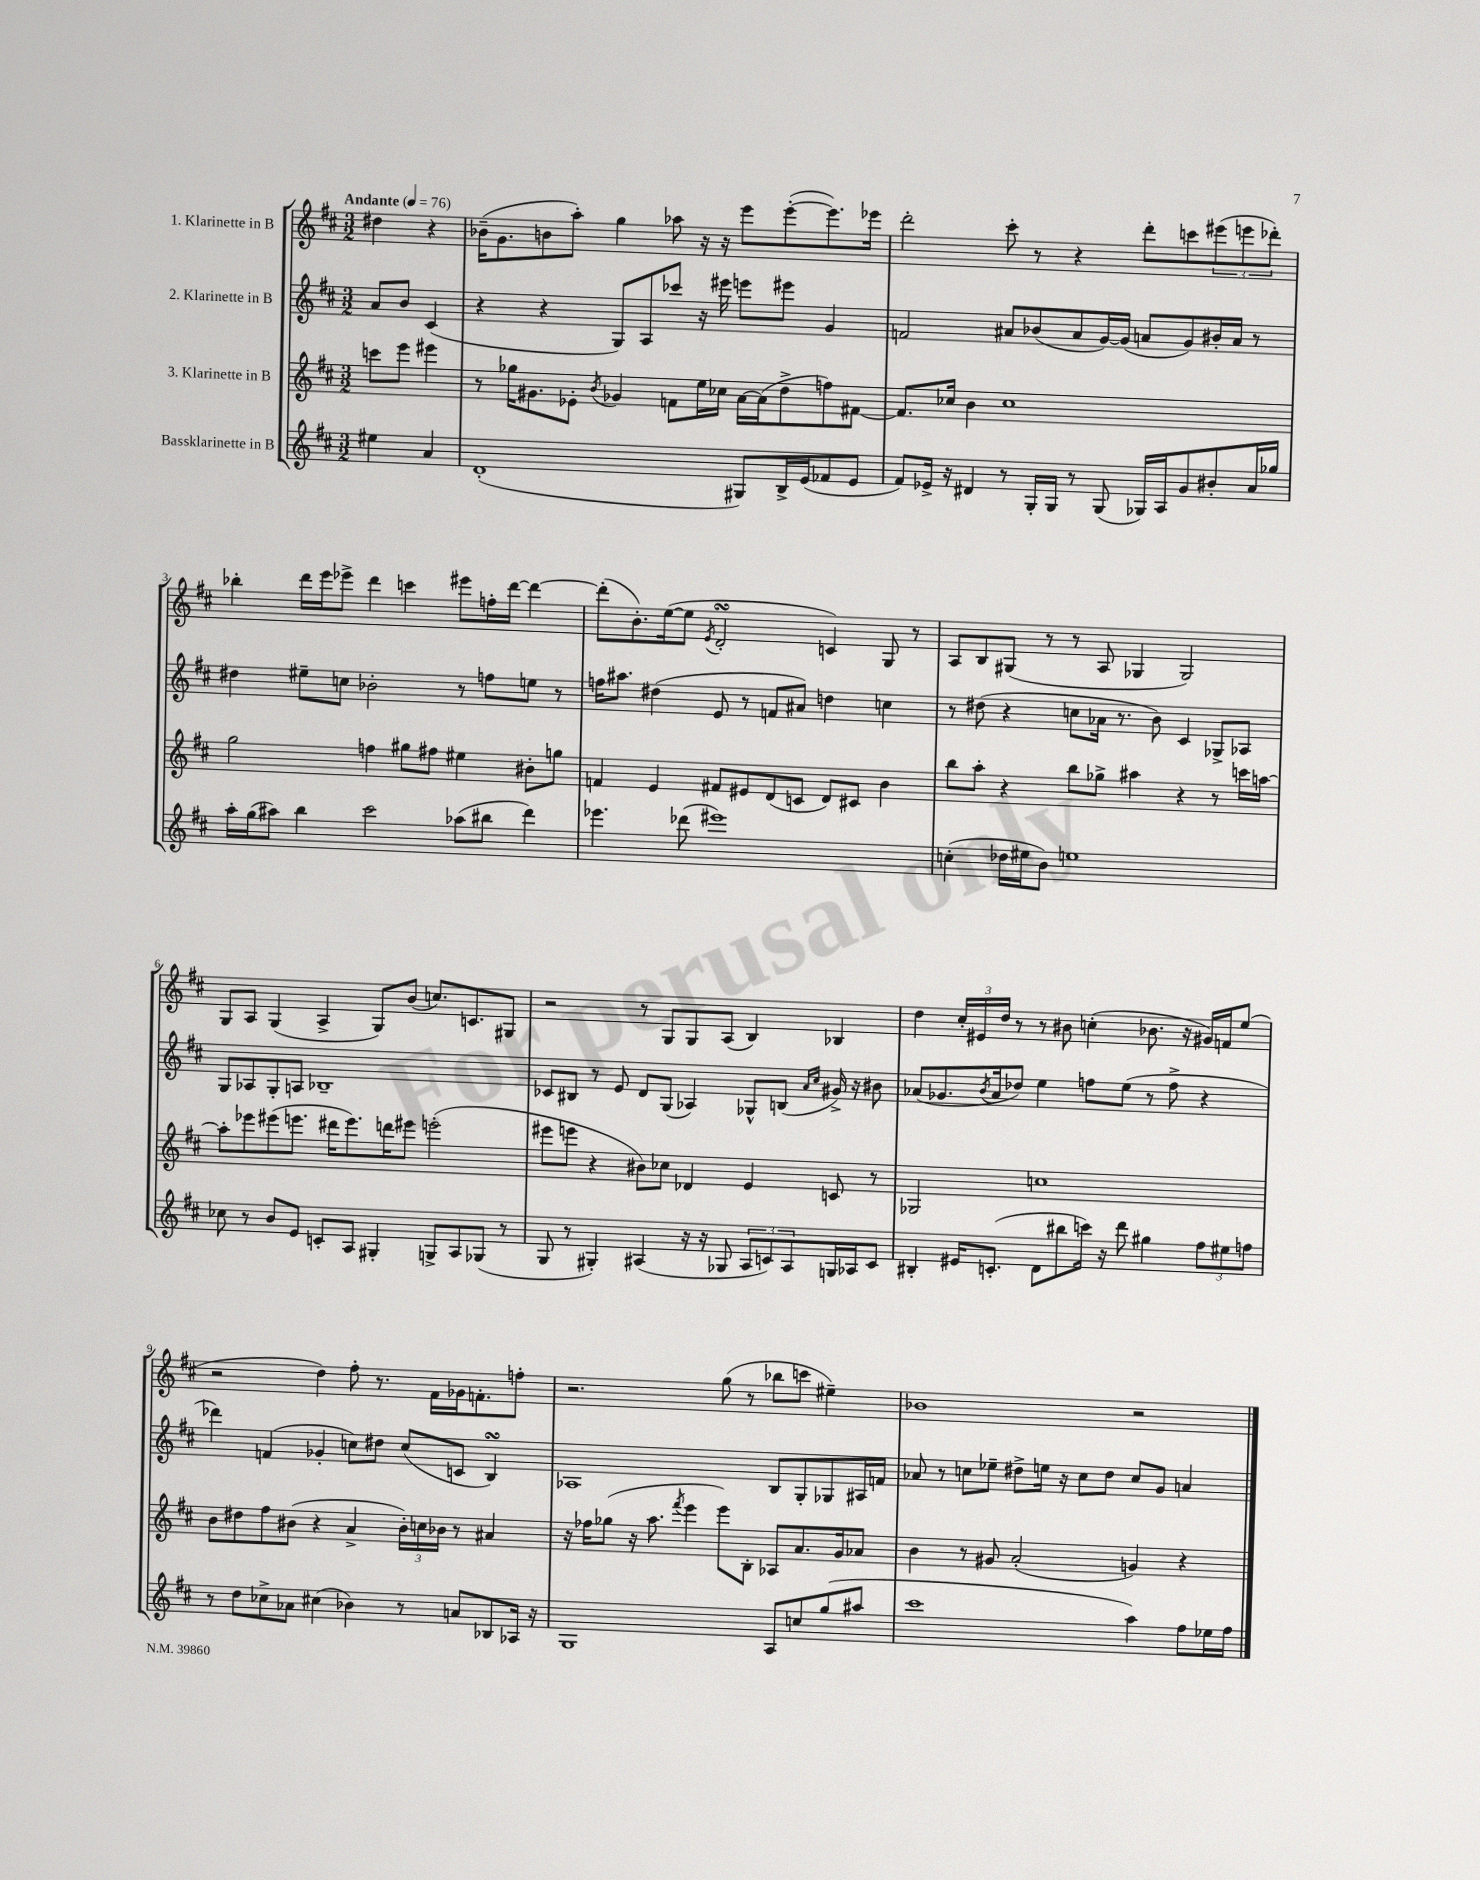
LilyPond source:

<<
\new StaffGroup <<
\new Staff = "s0" \with { instrumentName = "1. Klarinette in B" } {
    \clef treble \key d \major \numericTimeSignature \time 3/2 \partial 2 \tempo "Andante" 4 = 76
    dis''4 r4 |
    bes'16--( g'8. b'8 a''8-.) g''4 aes''8 r16 r16 e'''8 e'''8~-.( e'''8.) ees'''16 |
    d'''2-. cis'''8-. r8 r4 d'''8-. c'''8 \tuplet 3/2 { eis'''8( e'''8 des'''8-.) } |
    bes''4-. d'''16 e'''16 ees'''8-> d'''4 c'''4 eis'''8 f''16-. d'''16~ d'''4~ |
    d'''8-.( b'8.-.) e''16~( e''8 \acciaccatura { e'8 } d'2-.\turn c'4) g8 r8 |
    a8 b8 gis8( r8 r8 a8 ges4 ges2) |
    g8 a8 g4( a4-> g8) b'8( c''8.) c'8. gis8 |
    r2 r8 g8 g8 a8( b4) bes4 |
    d''4 \tuplet 3/2 { cis''16-. eis'16 d''16 } r8 r8 bis'8 c''4-.( bes'8. r16 gis'16) f'16 e''8( |
    r2 d''4) fis''8-. r8. fis'16 ges'16 f'8.-. f''8-. |
    r2. g''8( r8 bes''8 c'''8 eis''4--) |
    bes'1 r2 \bar "|." |
}
\new Staff = "s1" \with { instrumentName = "2. Klarinette in B" } {
    \clef treble \key d \major \numericTimeSignature \time 3/2 \partial 2
    a'8 b'8 cis'4( |
    r4 r4 g8) a8 ces'''8 r16 eis'''16 e'''8 eis'''8 g'4 |
    f'2 ais'8 bes'8( ais'8 g'16~) g'16( a'8 g'8) bis'16-. a'16 r8 |
    dis''4 eis''8-- c''8 bes'2-. r8 f''8 e''8 r8 |
    f''16 ais''8. dis''4( e'8 r8 f'8 ais'8) d''4 c''4 |
    r8 dis''8( r4 c''8 aes'16 r8. b'8) cis'4 ges8-> aes8 |
    g8 aes8 g8-. a8 bes1-- |
    ces'8 bis8 r8 e'8 d'8 g8( aes4) ges8-^ b8( \grace { a'16 cis''16 } gis'16->) r16 bis'8 |
    aes'8( ges'8. \acciaccatura { b'8 } aes'16 des''8) e''4 f''8 e''8( r8 f''8-> r4 |
    des'''4) f'4( ges'4-. c''8) dis''8 c''8( c'8 b4\turn) |
    aes1 b8 g8-. ges8 ais16 f'16 |
    aes'8 r8 c''8 ees''8-- dis''8-> e''16 r16 c''8 dis''8 c''8 g'8 a'4 \bar "|." |
}
\new Staff = "s2" \with { instrumentName = "3. Klarinette in B" } {
    \clef treble \key d \major \numericTimeSignature \time 3/2 \partial 2
    c'''8 e'''8 eis'''4 |
    r8 ges''16 gis'8. ees'8-. \acciaccatura { b'8 } ges'4 f'8 e''16 ces''16 a'16~ a'16( d''8-> f''8) fis'8~ |
    fis'8. ces''16 b'4 ces''1 |
    g''2 f''4 gis''8 fis''8 eis''4 bis'8-. g''8 |
    f'4 e'4 fis'8 eis'8 d'8( c'8 d'8) cis'8 b'4 |
    b''8 a''8-. r4 b''8 ges''8-> ais''4 r4 r8 c'''16 a''16~ |
    a''8-. ees'''8 eis'''8( e'''8. dis'''16 e'''8.) d'''16 eis'''8 e'''2-.( |
    eis'''8 e'''8 r4 bis'8) ces''8 des'4 e'4 c'8 r8 |
    ges2 c''1 |
    b'8 dis''8 fis''8 bis'8( r4 a'4-> \tuplet 3/2 { bis'16-.) c''16 bes'16 } r8 ais'4 |
    r16 fes''16 ges''8( r16 a''8. \acciaccatura { fis'''8 } e'''4 e'''8) b8-. aes8 a'8. g'16 aes'8 |
    b'4 r8 gis'8 a'2-.( g'4) r4 \bar "|." |
}
\new Staff = "s3" \with { instrumentName = "Bassklarinette in B" } {
    \clef treble \key d \major \numericTimeSignature \time 3/2 \partial 2
    eis''4 a'4 |
    d'1-.( gis8) b16-> e'16( fes'8 e'8 |
    fis'8) ees'16-> r16 dis'4 r8 g16-. g16 r8 g8( ges16) a16 g'8 bis'8-. a'16 ges''16 |
    a''16-. g''16( ais''8) b''4 cis'''2 aes''8( bis''8 d'''4) |
    ees'''4. des'''8( eis'''1) |
    c''4-.( des''16 eis''16 b'8) e''1 |
    ces''8 r8 b'8 e'8 c'8-. a8 gis4-. g8-> a8 ges8( r8 |
    g8 r8 gis4-.) ais4( r16 r16 ges8 \tuplet 3/2 { ais8 c'8) ais8 } g16 aes16 c'8 |
    bis4-. eis'16 c'8.-.( d'8 bis''8 c'''16) r16 d'''8 gis''4 \tuplet 3/2 { fis''8 eis''8 f''8 } |
    r8 d''8 ces''8-> aes'8 cis''4( bes'4) r8 a'8 bes8 aes16 r16 |
    g1 a8 c''8 g''8( ais''8 |
    cis'''1 a''4) fis''8 ees''16 fis''16 \bar "|." |
}
>>
>>
